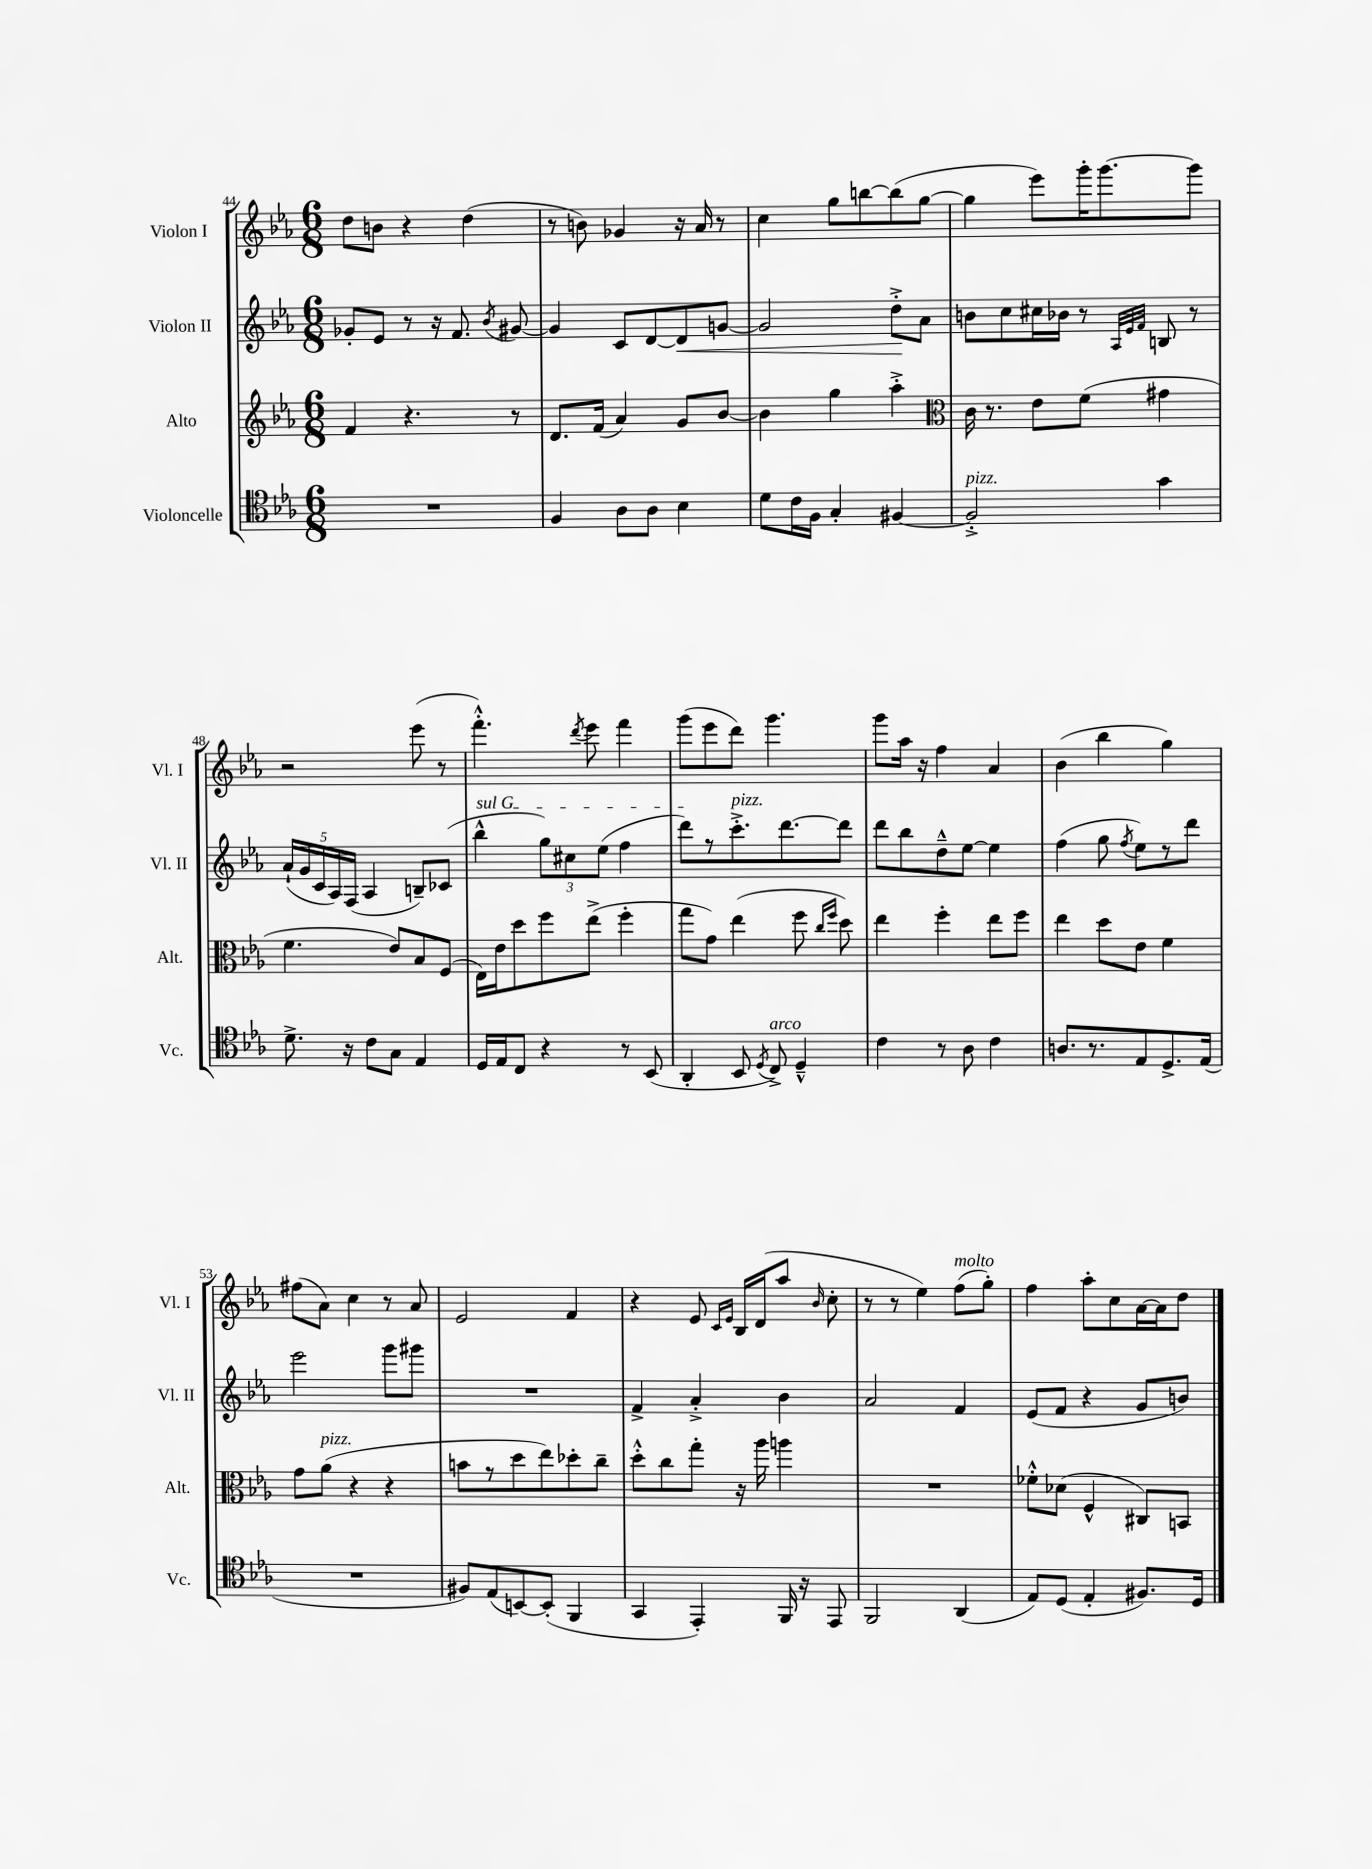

**kern	**kern	**kern	**dynam	**kern
*part4	*part3	*part2	*part2	*part1
*staff4	*staff3	*staff2	*staff2	*staff1
*I"Violoncelle	*I"Alto	*I"Violon II	*	*I"Violon I
*I'Vc.	*I'Alt.	*I'Vl. II	*	*I'Vl. I
*clefC4	*clefG2	*clefG2	*	*clefG2
*k[b-e-a-]	*k[b-e-a-]	*k[b-e-a-]	*	*k[b-e-a-]
*M6/8	*M6/8	*M6/8	*	*M6/8
=44	=44	=44	=44	=44
2.r	4f/	8g-X'/L	.	8dd\L
.	.	8e-/J	.	8bn\J
.	4.r	8r	.	4r
.	.	16r	.	.
.	.	8.f/	.	.
.	.	.	.	(4dd\
.	.	8qb-/	.	.
.	8r	[8g#X/	.	.
=45	=45	=45	=45	=45
4F/	8.d/L	4g#/]	.	8r
.	.	.	.	8bn\)
.	(16f/Jk	.	.	.
8A-\L	4a-/)	8c/L	.	4g-X/
8A-\J	.	[8d/	.	.
!	!	!	!LO:HP:b	!
4B-\	8g/L	8d/]	<	16r
.	.	.	.	16a-/
.	[8b-/J	[8gn/J	.	8r
=46	=46	=46	=46	=46
8d\L	4b-\]	2g/]	.	4cc\
16c\L	.	.	.	.
16F\JJ	.	.	.	.
4G'/	4gg\	.	.	8gg\L
.	.	.	.	[8bbn\
[4F#X/	4aa-'^\	8dd'^\L	.	(8bb\]
.	.	8a-\J	[	[8gg\J
=47	=47	=47	=47	=47
*	*clefC3	*	*	*
!LO:TX:a:i:t=pizz.	!	!	!	!
2F#'^/]	16c\	8bn\L	.	4gg\]
.	8.r	.	.	.
.	.	8cc\	.	.
.	8e-\L	16cc#X\L	.	8eee-\L)
.	.	16b-X\JJ	.	.
.	(8f\J	8r	.	16ggg'\K
.	.	.	.	[8.ggg\
.	.	32qqA-/LLL	.	.
.	.	32qqe-/	.	.
.	.	32qqf/JJJ	.	.
4g\	4g#X\	8Bn/	.	.
.	.	8r	.	8ggg\J]
!!LO:LB:g=z
=48	=48	=48	=48	=48
8.d^\	4.f\	(20a-`/LL	.	2r
.	.	20g/	.	.
.	.	20c/	.	.
.	.	20A-/)	.	.
16r	.	.	.	.
.	.	(20F/JJ	.	.
8c\L	.	4A-/	.	.
8G\J	8e-/L)	.	.	.
4E-/	8B-/	8Bn~/L)	.	(8eee-\
.	(8F/J	(8c-X/J	.	8r
=49	=49	=49	=49	=49
!	!	!LO:TX:a:i:t=sul G	!	!
16D/LL	16E-\LL)	4bb-^^\	.	4.fff'^^\)
16E-/J	16e-\J	.	.	.
8C/J	8dd\	.	.	.
4r	8ff\	12gg\L)	.	.
.	.	12cc#X\	.	.
.	.	.	.	8qddd/
.	(8ee-^\J	.	.	8eee-\
.	.	(12ee-\J	.	.
8r	4ff'\	4ff\	.	4fff\
(8BB-/	.	.	.	.
=50	=50	=50	=50	=50
4AA-'/	8gg\L	8ddd\L)	.	(8ggg\L
.	8g\J)	8r	.	8eee-\
!	!	!LO:TX:a:i:t=pizz.	!	!
8BB-/	(4ee-\	8.ccc'^\	.	8ddd\J)
8qD/	.	.	.	.
!LO:TX:a:i:t=arco	!	!	!	!
8C^/)	.	.	.	4.ggg\
.	.	[8.ddd\	.	.
4D~^^/	8ff\	.	.	.
.	16qqcc/LL	.	.	.
.	16qqff/JJ	.	.	.
.	8dd\)	8ddd\J]	.	.
=51	=51	=51	=51	=51
4c\	4ee-\	8ddd\L	.	8ggg\L
.	.	8bb-\	.	16aa-\Jk
.	.	.	.	16r
8r	4ff'\	8dd~^^\	.	4ff\
8A-\	.	[8ee-\J	.	.
4c\	8ee-\L	4ee-\]	.	4a-/
.	8ff\J	.	.	.
=52	=52	=52	=52	=52
8.An/L	4ee-\	(4ff\	.	(4b-\
8.r	.	.	.	.
.	8dd\L	8gg\	.	4bb-\
.	.	8qff/	.	.
8E-/	8e-\J	8ee-\L)	.	.
8.D^/	4f\	8r	.	4gg\)
.	.	8ddd\J	.	.
(16E-/Jk	.	.	.	.
!!LO:LB:g=z
=53	=53	=53	=53	=53
2.r	8g\L	2eee-\	.	(8ff#X\L
!	!LO:TX:a:i:t=pizz.	!	!	!
.	(8a-\J	.	.	8a-\J)
.	4r	.	.	4cc\
.	4r	8ggg\L	.	8r
.	.	8ggg#X\J	.	8a-/
=54	=54	=54	=54	=54
8F#X/L)	8bn\L	2.r	.	2e-/
(8E-/	8r	.	.	.
[8BBn/)	8dd\	.	.	.
(8BB'/J]	8ee-\)	.	.	.
4FF/	8dd-X'\	.	.	4f/
.	8cc~\J	.	.	.
=55	=55	=55	=55	=55
4GG/	8dd'^^\L	4f^/	.	4r
.	8cc\	.	.	.
4EE-'/)	8gg'\J	4a-'^/	.	8e-/
.	.	.	.	16qqc/LL
.	.	.	.	16qqe-/JJ
.	16r	.	.	16B-/LL
.	16aa-\	.	.	(16d/J
16FF/	4aan\	4b-\	.	8aa-/J
16r	.	.	.	.
.	.	.	.	16qqb-/
8EE-/	.	.	.	8cc'\
=56	=56	=56	=56	=56
2FF/	2.r	2a-/	.	8r
.	.	.	.	8r
.	.	.	.	4ee-\)
!	!	!	!	!LO:TX:a:i:t=molto
(4AA-/	.	4f/	.	(8ff\L
.	.	.	.	8gg'\J)
=57	=57	=57	=57	=57
8E-/L)	8f-X'^^\L	(8e-/L	.	4ff\
(8D/J	(8d-X\J	8f/J	.	.
4E-'/	4F^^/	4r	.	8aa-'\L
.	.	.	.	8cc\
8.F#X/L)	8C#X/L)	8g/L	.	[16a-\L
.	.	.	.	16a-\J]
.	8BBn/J	8bn/J)	.	8dd\J
16D/Jk	.	.	.	.
==	==	==	==	==
*-	*-	*-	*-	*-
